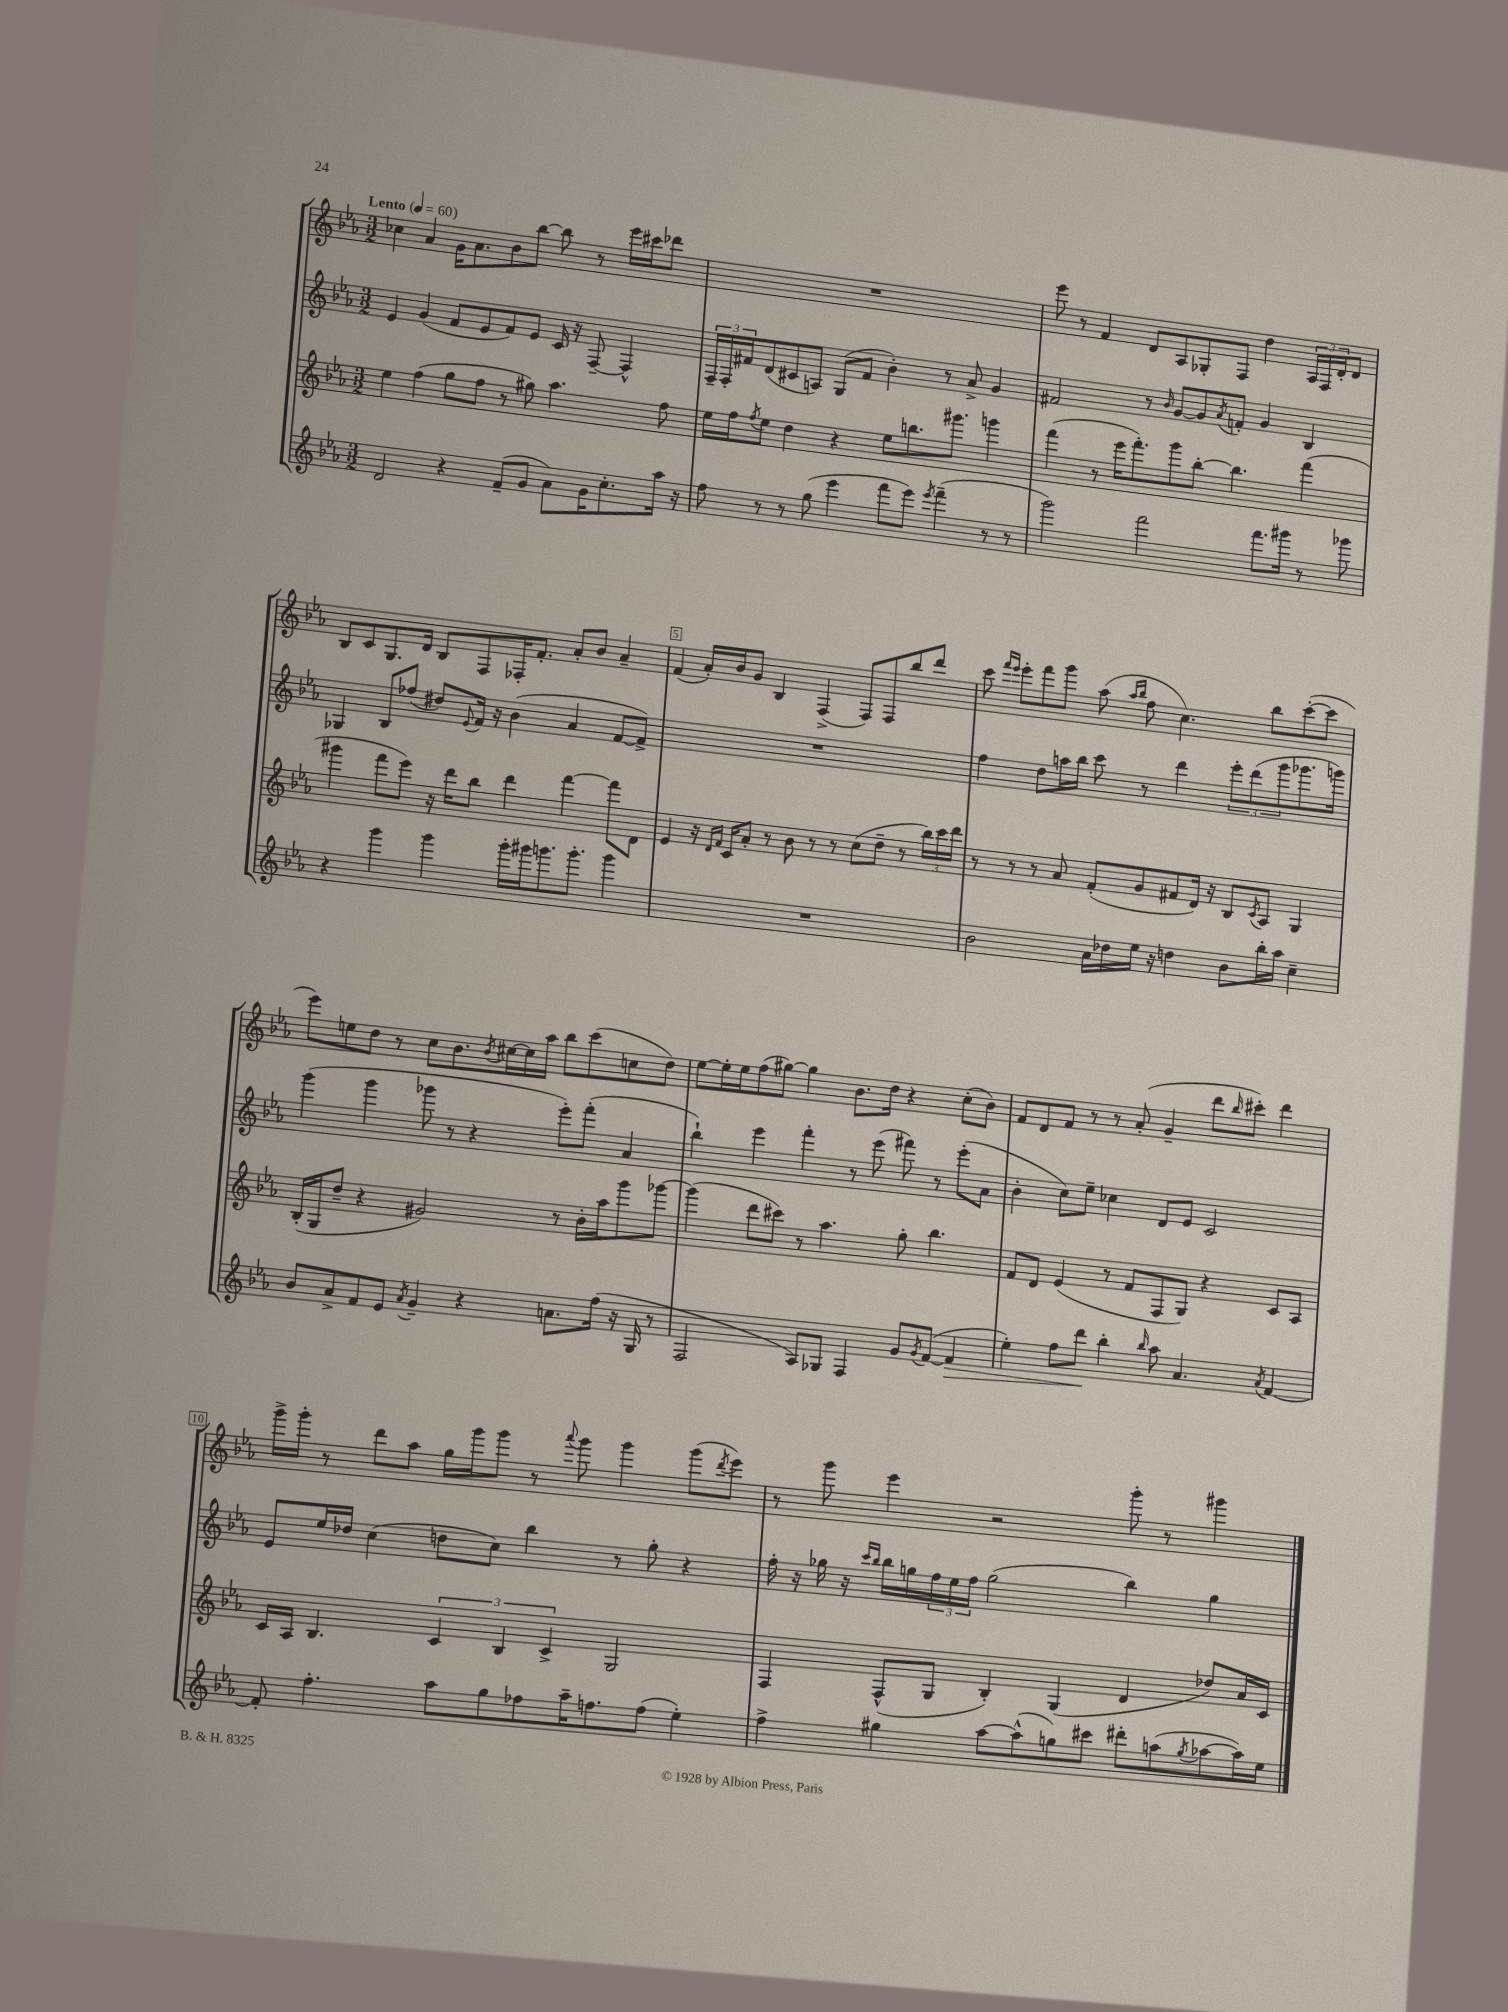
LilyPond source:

<<
\new StaffGroup <<
\new Staff = "s0" {
    \clef treble \key ees \major \numericTimeSignature \time 3/2 \tempo "Lento" 4 = 60
    ces''4 aes'4 g'16 aes'8. bes'8 bes''8~ bes''8 r8 ees'''16 cis'''16 des'''8 |
    R1. |
    ees'''8 r8 f'4 d'8 aes8 ges8-. f8 d''4 \tuplet 3/2 { aes16 f16 d'16-. } d'8 |
    bes8 c'8 g8. d'16 bes8 f8 fes16-. f'8.-. aes'8-. bes'8 aes'4-- |
    f'4( aes'16-.) bes'16 g'8 bes4 f4->( f8) f8 bes''8 d'''8 |
    c'''8 \grace { f'''16 ees'''16 } ees'''8-. f'''8 g'''8 aes''8( \grace { aes''16 bes''16 } f''8 c''4.) bes''8 c'''8~-.( c'''8 |
    ees'''8) e''8 d''8 r8 c''8 bes'8. \acciaccatura { bes'8 } cis''16~ cis''16 aes''16 bes''8 c'''8( c''8 d''8) |
    ees''8~ ees''16-. ees''16 f''8( gis''8~) gis''4 bes'8. d''16 r4 c''8-.( bes'8) |
    f'8 d'8 f'8 r8 r8 aes'8-.( g'4-- d'''8 \grace { bes''16 } cis'''8-.) d'''4 |
    g'''16-> g'''16-. r8 d'''8 aes''8 g''16 g'''16 g'''8 r8 \appoggiatura { aes'''8 } g'''8 g'''4 g'''8( \acciaccatura { d'''8 } ees'''8) |
    r8 g'''8 ees'''4 r2 g'''8-. r8 gis'''4 \bar "|." |
}
\new Staff = "s1" {
    \clef treble \key ees \major \numericTimeSignature \time 3/2
    ees'4 g'4( f'8 ees'8 f'8) ees'8 c'16 r16 f8~-- f4-^ |
    \tuplet 3/2 { f16-- f16-. fis'16 } d'8( cis'8 a8) g8( fis'8 bes'4-.) r8 aes'8-> g'4 |
    fis'2 r8 \grace { bes'16 } g'8~ g'8 \acciaccatura { aes'8 } f'8-. g'4 bes4 |
    ges4 bes8 fes''8( dis''8) \appoggiatura { ees'8 } f'16 r16 bes'4( aes'4 f'8~ f'8->) |
    R1. |
    f''4 d''8 a''16 bes''16 c'''8 r8 d'''4 \tuplet 3/2 { ees'''8-. d'''8( g'''8 } ges'''8. g'''16) |
    g'''4( g'''4 ges'''8 r8 r4 ees'''8-.) f'''8-.( aes'4 |
    bes''4-!) ees'''4 f'''4-. r8 ees'''8( fis'''8) r8 ees'''8-.( aes'8 |
    bes'4-. c''8) ees''8-- ces''4 d'8 ees'8 c'2 |
    ees'8 ees''16 des''16 c''4( d''8 c''8) bes''4 r8 g''8-. r4 |
    f''16-. r16 ges''16 r16 \grace { c'''16 bes''16 } bes''16 g''16 \tuplet 3/2 { f''16 ees''16 f''16 } g''2( bes''4) g''4 \bar "|." |
}
\new Staff = "s2" {
    \clef treble \key ees \major \numericTimeSignature \time 3/2
    ees''4 f''4( g''8 f''8 r8 gis''8) aes''4. f''8 |
    ees''16 f''16 \acciaccatura { f''8 } ees''8 d''4 r4 ees''8 b''8. gis'''8. g'''4 |
    f'''4( r8 ees'''16 f'''8.-.) g'''8 bes''8~-. bes''4. f'''4( |
    gis'''4 f'''8 ees'''8) r16 d'''16 bes''8 d'''4 f'''4~ f'''8 d'8 |
    ees'4 r16 \grace { d'16 f'16 } c'16 aes'8-. r8 bes'8 r8 r8 c''8( d''8-- r8 \tuplet 3/2 { bes''16) c'''16 d'''16 } |
    r8 r8 r8 aes'8 f'8-.( g'8 fis'8 d'16) r16 bes8 \acciaccatura { c'8 } aes8 g4 |
    bes16-.( g16 d''8-- r4 gis'2) r8 bes'16-. aes''16 g'''8 ges'''8~ |
    ges'''4( d'''8 cis'''8) r8 aes''4. g''8-. bes''4. |
    f'8 d'8 ees'4( r8 f'8 f8 g8) r4 c'8 aes8 |
    c'16 aes16 bes4. \tuplet 3/2 { c'4 bes4 c'4-> } g2 |
    f4 f8-^( g8 bes4-.) g4( d'4 des''8) aes'16 c'16 \bar "|." |
}
\new Staff = "s3" {
    \clef treble \key ees \major \numericTimeSignature \time 3/2
    d'2 r4 f'8--( g'8 aes'8) g'16 c''8.-. aes''16 r16 |
    f''8 r8 r8 g''8( ees'''4 f'''8 ees'''8) \acciaccatura { ees'''8 } f'''4--( r8 r8 |
    g'''2) f'''2 f'''8. gis'''16 r8 ges'''8 |
    r4 g'''4 g'''4 g'''16-. gis'''16 g'''8. g'''8.-. g'''4 |
    R1. |
    bes'2 aes'16 des''16 ees''16 r16 d''4 bes'8 bes''16-. aes''16 c''4-- |
    bes'8 aes'8-> f'8 ees'8 \acciaccatura { aes'8 } g'4-- r4 a'8. f''16( r16 g16 r8 |
    f2 aes8) ges8 f4 g'8 \acciaccatura { g'8 } f'8~( f'4\> |
    ees''4-.) f''8 d'''8\! bes''4-. \grace { bes''16 } aes''8 aes'4. \acciaccatura { aes'8 } f'4~ |
    f'8-. f''4.-. aes''8 g''8 fes''8 aes''16-- f''8. f''8( ees''4-.) |
    f''4-> gis''4 aes''8~ aes''8-^( g''8) cis'''8 dis'''8-. a''8( \acciaccatura { g''8 } aes''8~ aes''16) ees''16 \bar "|." |
}
>>
>>
\layout { \context { \Score \override BarNumber.break-visibility = ##(#f #t #t) barNumberVisibility = #(every-nth-bar-number-visible 5) \override BarNumber.stencil = #(make-stencil-boxer 0.1 0.3 ly:text-interface::print) } }
